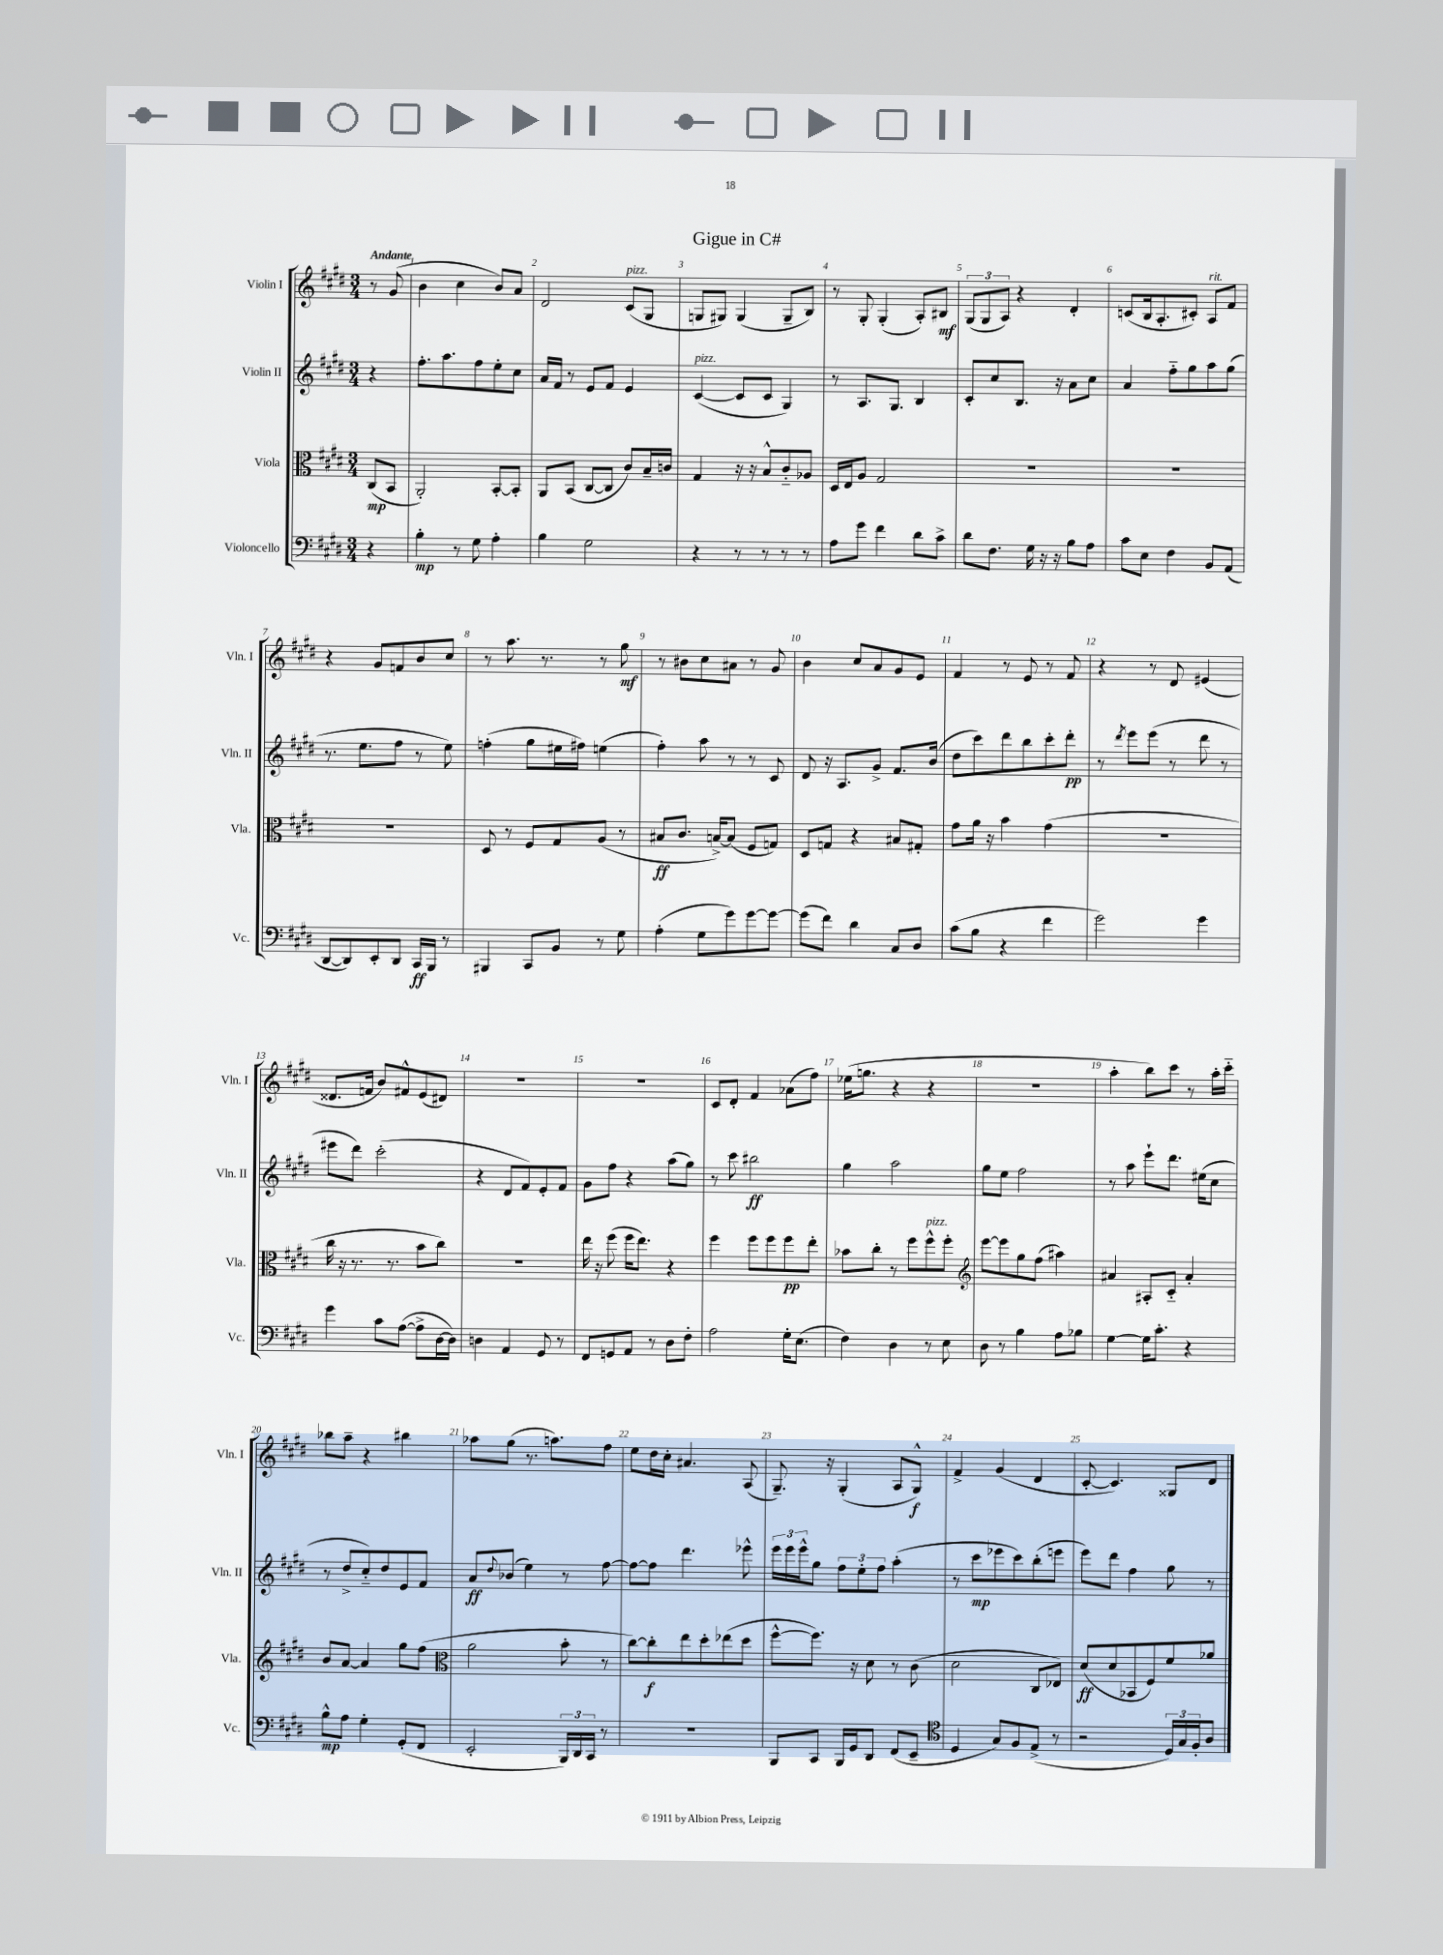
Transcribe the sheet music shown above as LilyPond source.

\header { title = "Gigue in C#" }
<<
\new StaffGroup <<
\new Staff = "s0" \with { instrumentName = "Violin I" shortInstrumentName = "Vln. I" } {
    \clef treble \key e \major \numericTimeSignature \time 3/4 \partial 4 \tempo "Andante"
    r8 gis'8( |
    b'4 cis''4 b'8) a'8 |
    dis'2 cis'8^\markup { \italic "pizz." }( gis8 |
    g8 gis8) gis4( gis8-- b8) |
    r8 gis8-. gis4-.( a8-.) bis8\mf |
    \tuplet 3/2 { gis8( gis8 a8) } r4 dis'4-. |
    c'8( b16 a8.-. cis'8-.) a8^\markup { \italic "rit." } fis'8 |
    r4 gis'8 f'8 b'8 cis''8 |
    r8 a''8. r8. r8 gis''8\mf |
    r8 bis'8 cis''8 ais'8 r8 gis'8 |
    b'4 cis''8 a'8 gis'8 e'8 |
    fis'4 r8 e'8 r8 fis'8 |
    r4 r8 dis'8 eis'4( |
    disis'8. f'16 b'8) fis'8-^ e'8( dis'8) |
    R2. |
    R2. |
    cis'8 dis'8-. fis'4 aes'8( fis''8) |
    ees''16( g''8. r4 r4 |
    R2. |
    a''4-. b''8) cis'''8 r8 a''16-. cis'''16-_ |
    bes''8 a''8-- r4 bis''4 |
    aes''8 gis''8( r8. a''8.) fis''8 |
    e''8 dis''16 cis''16-. ais'4. a8( |
    gis8.--) r16 gis4-.( a8 gis8-^\f) |
    fis'4-> gis'4( dis'4 |
    cis'8~-. cis'4.) gisis8 dis'8 \bar "|." |
}
\new Staff = "s1" \with { instrumentName = "Violin II" shortInstrumentName = "Vln. II" } {
    \clef treble \key e \major \numericTimeSignature \time 3/4 \partial 4
    r4 |
    fis''8.-. a''8. fis''8 e''8-. cis''8 |
    a'16 fis'16 r8 e'8 fis'8 e'4 |
    cis'4~^\markup { \italic "pizz." }( cis'8 cis'8 gis4) |
    r8 a8. gis8. b4 |
    cis'8-. cis''8 b8. r16 a'8 cis''8 |
    a'4 fis''8-_ gis''8 a''8 gis''8( |
    r8. e''8. fis''8 r8 e''8) |
    f''4-.( gis''8 eis''16 fis''16) e''4( |
    fis''4-.) a''8 r8 r8 cis'8 |
    dis'8 r16 a8. gis'8-> fis'8. b'16( |
    dis''8 cis'''8) dis'''8 b''8 cis'''8-. dis'''8-.\pp |
    r8 \acciaccatura { dis'''8 } e'''8 e'''8( r8 dis'''8 r8 |
    eis'''8 dis'''8) cis'''2-.( |
    r4 dis'8 fis'8) e'8-. fis'8 |
    gis'8 fis''8 r4 a''8( gis''8) |
    r8 cis'''8 bis''2\ff |
    gis''4 a''2 |
    gis''8 e''8 fis''2 |
    r8 a''8 e'''8-! dis'''8. eis''16( cis''8 |
    r8 dis''8-> cis''8-_) dis''8 e'8 fis'8 |
    a'8\ff \appoggiatura { dis''8 } bes'8( e''4) r8 fis''8~ |
    fis''8~ fis''8 dis'''4. ees'''8-^ |
    \tuplet 3/2 { e'''16 e'''16 e'''16-^ } gis''8 \tuplet 3/2 { fis''8 e''8-. fis''8 } a''4-.( |
    r8 cis'''8\mp ees'''8 cis'''8) b''8-.( e'''8 |
    e'''8) dis'''8 fis''4 gis''8 r8 \bar "|." |
}
\new Staff = "s2" \with { instrumentName = "Viola" shortInstrumentName = "Vla." } {
    \clef alto \key e \major \numericTimeSignature \time 3/4 \partial 4
    cis8\mp( b,8 |
    a,2-.) b,8~-. b,8-. |
    a,8 b,8( cis8~ cis8 cis'8) b16-- c'16 |
    gis4 r16 r16 b8-^ cis'8-_ aes8 |
    dis16 e16 a8 gis2 |
    R2. |
    R2. |
    R2. |
    dis8 r8 fis8 gis8 a8( r8 |
    bis8\ff cis'8. b16~->) b8( fis8 g8) |
    dis8 g8 r4 bis8 gis8-. |
    gis'8 a'16 r16 b'4 gis'4( |
    R2. |
    cis''16 r16 r8. r8. b'8 cis''8) |
    R2. |
    e''16 r16 fis''8( fis''16 e''8.) r4 |
    fis''4 fis''8 fis''8 fis''8\pp e''8-. |
    bes'8 cis''8-. r8 fis''8 fis''8-^^\markup { \italic "pizz." } fis''8-. |
    \clef treble e'''8~ e'''8 gis''8 fis''8( ais''4) |
    ais'4 ais8-. cis'8-_ ais'4-. |
    b'8 a'8~ a'4 gis''8 fis''8( |
    \clef alto a'2 b'8-. r8 |
    cis''8~) cis''8-.\f e''8 dis''8-. ees''8( dis''8 |
    fis''8~-^ fis''8.) r16 dis'8 r8 cis'8( |
    dis'2 cis8 ees8) |
    dis'8\ff( dis'8 bes,8 fis8) fis'8 aes'8 \bar "|." |
}
\new Staff = "s3" \with { instrumentName = "Violoncello" shortInstrumentName = "Vc." } {
    \clef bass \key e \major \numericTimeSignature \time 3/4 \partial 4
    r4 |
    b4-.\mp r8 gis8 a4-. |
    b4 gis2 |
    r4 r8 r8 r8 r8 |
    a8 gis'8 fis'4 dis'8 cis'8-> |
    dis'8 fis8. gis16 r16 r16 b8 a8 |
    cis'8 e8 fis4 b,8 a,8( |
    dis,8~ dis,8) e,8-. dis,8 cis,16\ff b,,16 r8 |
    bis,,4 cis,8 b,8 r8 gis8 |
    a4-.( gis8 gis'8) gis'8~ gis'8~ |
    gis'8( fis'8) dis'4 cis8 dis8 |
    cis'8( b8 r4 fis'4 |
    gis'2) gis'4 |
    gis'4 cis'8 a8~( a8-> dis16~ dis16) |
    d4 a,4 gis,8 r8 |
    fis,8 g,8 a,8 r8 dis8 fis8-. |
    a2 gis16-. e8.( |
    fis4) dis4 r8 e8 |
    dis8 r8 b4 a8 bes8 |
    gis4~ gis16 cis'8.-. r4 |
    b8-^\mp a8 gis4-. gis,8-.( fis,8 |
    e,2-. \tuplet 3/2 { b,,16) dis,16 cis,16 } r8 |
    R2. |
    b,,8 cis,8 b,,16 gis,16 dis,8 fis,8( e,8-- |
    \clef tenor dis4 gis8) fis8 e8->( r8 |
    r2 \tuplet 3/2 { dis16) gis16 fis16-. } a8 \bar "|." |
}
>>
>>
\layout { \context { \Score \override BarNumber.break-visibility = ##(#f #t #t) barNumberVisibility = #all-bar-numbers-visible } }
